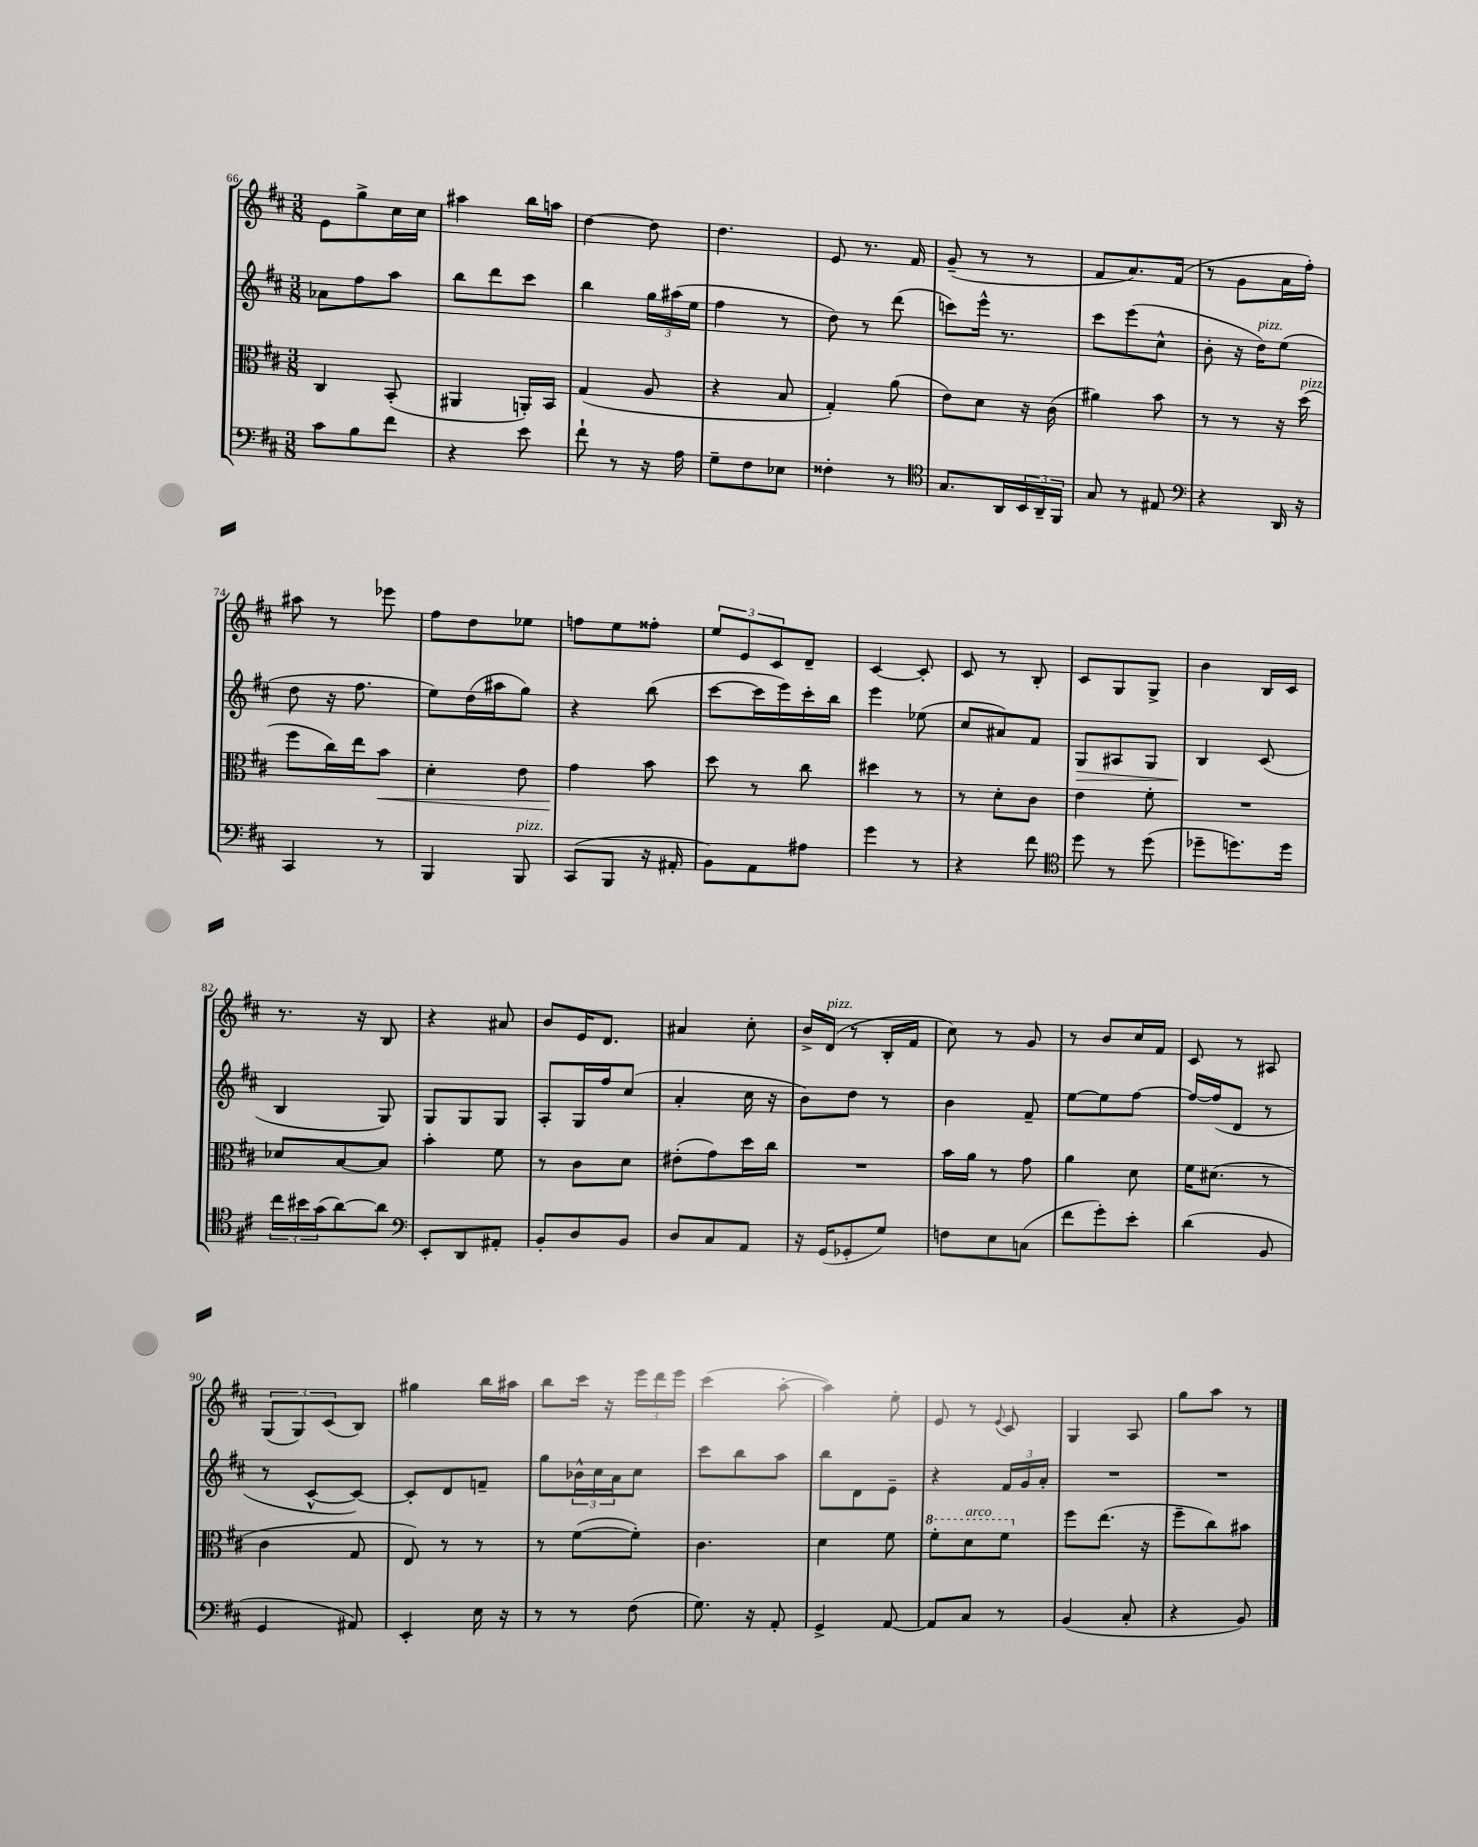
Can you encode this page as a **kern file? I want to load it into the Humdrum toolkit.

**kern	**kern	**dynam	**kern	**dynam	**kern
*part4	*part3	*part3	*part2	*part2	*part1
*staff4	*staff3	*staff3	*staff2	*staff2	*staff1
*clefF4	*clefC3	*	*clefG2	*	*clefG2
*k[f#c#]	*k[f#c#]	*	*k[f#c#]	*	*k[f#c#]
*M3/8	*M3/8	*	*M3/8	*	*M3/8
=66	=66	=66	=66	=66	=66
8c#\L	4C#/	.	8a-X\L	.	8e\L
8B\	.	.	8ff#\	.	8gg^\
8f#\J	(8BB'/	.	8aa\J	.	16cc#\L
.	.	.	.	.	16cc#\JJ
=67	=67	=67	=67	=67	=67
4r	4AA#X/	.	8bb\L	.	4aa#X\
.	.	.	8ddd\	.	.
8e\	16AAn'/LL)	.	8ccc#\J	.	16bb\LL
.	16BB/JJ	.	.	.	16aan\JJ
=68	=68	=68	=68	=68	=68
8f#`\	(4G/	.	4bb\	.	[4dd\
8r	.	.	.	.	.
16r	8A/	.	24gg\LL	.	8dd\]
.	.	.	(24aa#X\	.	.
16A\	.	.	.	.	.
.	.	.	24ee\JJ	.	.
=69	=69	=69	=69	=69	=69
8G~\L	4r	.	4ff#\	.	4.dd\
8F#\	.	.	.	.	.
8E-X\J	8B/	.	8r	.	.
=70	=70	=70	=70	=70	=70
4F##X'\	4G'/)	.	8dd\)	.	8e/
.	.	.	8r	.	8.r
8r	(8a\	.	(8ddd\	.	.
.	.	.	.	.	16f#/
=71	=71	=71	=71	=71	=71
*clefC4	*	*	*	*	*
8.G/L	8e\L)	.	8cccn\L)	.	(8g~/
.	8d\J	.	16eee^^\Jk	.	8r
16AA/L	.	.	8.r	.	.
24BB/	16r	.	.	.	8r
24AA~/	.	.	.	.	.
.	(16c#\	.	.	.	.
24FF#/JJ	.	.	.	.	.
=72	=72	=72	=72	=72	=72
8G/	4a#X\)	.	8ccc#\L	.	8f#/L
8r	.	.	(8eee\	.	8.a/)
8E#X/	8b\	.	8cc#^^\J	.	.
.	.	.	.	.	(16f#/Jk
=73	=73	=73	=73	=73	=73
*clefF4	*	*	*	*	*
4r	8r	.	8b'\	.	8r
.	8r	.	16r	.	8g\L
!	!	!	!LO:TX:a:i:t=pizz.	!	!
.	.	.	16dd\KL)	.	.
16DD/	16r	.	(8ee\J	.	16a\L
!	!LO:TX:a:i:t=pizz.	!	!	!	!
16r	(16dd\	.	.	.	16ff#'\JJ)
!!LO:LB:g=z
=74	=74	=74	=74	=74	=74
4CC#/	8ff#\L	.	8dd\	.	8aa#X\
.	16cc#\L)	.	16r	.	8r
.	16ee\J	.	8.ff#\	.	.
!	!	!LO:HP:b	!	!	!
8r	8b\J	<	.	.	8eee-X\
=75	=75	=75	=75	=75	=75
4BBB/	4d'\	.	8ee\L)	.	8ff#\L
.	.	.	(16dd\L	.	8dd\
.	.	.	16aa#X\J	.	.
!LO:TX:a:i:t=pizz.	!	!	!	!	!
8BBB/	8e\	.	8gg\J)	.	8ee-X\J
=76	=76	=76	=76	=76	=76
(8CC#/L	4g\	.	4r	.	8ffn\L
8BBB/J	.	.	.	.	8ee\
16r	8b\	[	(8bb\	.	8ff##X'\J
16AA#X'/	.	.	.	.	.
=77	=77	=77	=77	=77	=77
8BB\L)	8dd\	.	[8ccc#\L	.	12ee/L
.	.	.	.	.	12e/
8AA\	8r	.	16ccc#\L]	.	.
.	.	.	.	.	12c#/
.	.	.	16eee\)	.	.
8A#X\J	8cc#\	.	16ccc#'\	.	8d~/J
.	.	.	16bb\JJ	.	.
=78	=78	=78	=78	=78	=78
4g\	4dd#X\	.	4eee\	.	[4c#/
8r	8r	.	(8ee-X\	.	8c#'/]
=79	=79	=79	=79	=79	=79
4r	8r	.	8cc#/L	.	8c#/
.	8d'\L	.	8a#X/)	.	8r
8f#\	8c#\J	.	8f#/J	.	8B'/
=80	=80	=80	=80	=80	=80
*clefC4	*	*	*	*	*
!	!	!	!	!LO:HP:b	!
8dd\	4e\	.	8G/L	>	8c#/L
8r	.	.	8A#X/	.	8G/
(8dd\	8f#'\	.	8G/J	.	8G^/J
=81	=81	=81	=81	=81	=81
8dd-X~\L	4.r	.	4B/	.	4b\
8.ddn\)	.	.	.	.	.
.	.	.	(8c#/	]	16B/LL
16dd\Jk	.	.	.	.	16c#/JJ
!!LO:LB:g=z
=82	=82	=82	=82	=82	=82
24cc#\LL	8d-X/L	.	4B/	.	8.r
24b#X\	.	.	.	.	.
(24g\J	.	.	.	.	.
[8a\)	[8B/	.	.	.	.
.	.	.	.	.	16r
8a\J]	8B/J]	.	8G/)	.	8B/
=83	=83	=83	=83	=83	=83
*clefF4	*	*	*	*	*
8EE'/L	4b'\	.	8G/L	.	4r
8DD/	.	.	8G/	.	.
8AA#X'/J	8f#\	.	8G/J	.	8a#X/
=84	=84	=84	=84	=84	=84
8BB'/L	8r	.	8A'/L	.	8b/L
8D/	8c#\L	.	16G/L	.	16e/K
.	.	.	16ff#/J	.	8.d/J
8BB/J	8d\J	.	(8cc#/J	.	.
=85	=85	=85	=85	=85	=85
8D/L	(8e#X'\L	.	4a'/	.	4a#X/
8C#/	8g\)	.	.	.	.
8AA/J	16dd\L	.	16cc#\	.	8cc#'\
.	16cc#\JJ	.	16r	.	.
=86	=86	=86	=86	=86	=86
16r	4.r	.	8b\L)	.	16b^/LL
!	!	!	!	!	!LO:TX:a:i:t=pizz.
(16GG/KL	.	.	.	.	(16d/JJ
8GG-X'/	.	.	8dd\J	.	8r
8G/J)	.	.	8r	.	16B'/LL
.	.	.	.	.	16f#/JJ
=87	=87	=87	=87	=87	=87
8Fn\L	16b\LL	.	4b\	.	8cc#\)
.	16a\JJ	.	.	.	.
8E\	8r	.	.	.	8r
(8Cn\J	8g\	.	8f#~/	.	8g/
=88	=88	=88	=88	=88	=88
8f#\L	4a\	.	[8ee\L	.	8r
8g'\)	.	.	8ee\]	.	8b/L
8e'\J	8d\	.	[8ff#\J	.	16cc#/L
.	.	.	.	.	16f#/JJ
=89	=89	=89	=89	=89	=89
(4d\	16f#\KL	.	16ff#/LL_	.	8c#/
.	(8.d#X\J	.	(16ff#/J]	.	.
.	.	.	8d/J	.	8r
8BB/	8r	.	8r	.	8A#X/
!!LO:LB:g=z
=90	=90	=90	=90	=90	=90
4GG/	4c#\	.	8r	.	(12G/L
.	.	.	.	.	12G/)
.	.	.	[8c#^^/L	.	.
.	.	.	.	.	(12c#/
8AA#X/)	8G/	.	8c#/J_)	.	8B/J)
=91	=91	=91	=91	=91	=91
4EE'/	8E/)	.	8c#'/L]	.	4gg#X\
.	8r	.	8d/	.	.
16E\	8r	.	8fn~/J	.	16bb\LL
16r	.	.	.	.	16aa#X\JJ
=92	=92	=92	=92	=92	=92
8r	8r	.	8gg\L	.	8bb\L
8r	([8f#\L	.	24b-X^^\L	.	16ccc#\Jk
.	.	.	24cc#\	.	.
.	.	.	.	.	16r
.	.	.	24a\J	.	.
(8F#\	8f#'\J])	.	8cc#\J	.	24eee\LL
.	.	.	.	.	24ddd\
.	.	.	.	.	24eee\JJ
=93	=93	=93	=93	=93	=93
8.G\)	4.c#\	.	8ccc#\L	.	(4ccc#\
.	.	.	8bb\	.	.
16r	.	.	.	.	.
8AA'/	.	.	8aa\J	.	[8aa'\
=94	=94	=94	=94	=94	=94
4GG^/	4d\	.	8bb\L	.	4aa\])
.	.	.	8d\	.	.
[8AA/	8f#\	.	8e~\J	.	8ee'\
=95	=95	=95	=95	=95	=95
*	*8va	*	*	*	*
8AA/L]	8ff#'\L	.	4r	.	8e/
!	!LO:TX:a:i:t=arco	!	!	!	!
8C#/J	8dd\	.	.	.	8r
.	.	.	.	.	8qqe/
8r	8ff#\J	.	24f#/LL	.	8c#/
.	.	.	24g/	.	.
.	.	.	24a'/JJ	.	.
=96	=96	=96	=96	=96	=96
*	*X8va	*	*	*	*
(4BB/	8ff#\L	.	4.r	.	4G/
.	(8.ee\J	.	.	.	.
8C#'/	.	.	.	.	8A/
.	16r	.	.	.	.
=97	=97	=97	=97	=97	=97
4r	8ff#~\L	.	4.r	.	8gg\L
.	8cc#\)	.	.	.	8aa\J
8BB/)	8b#X\J	.	.	.	8r
==	==	==	==	==	==
*-	*-	*-	*-	*-	*-
